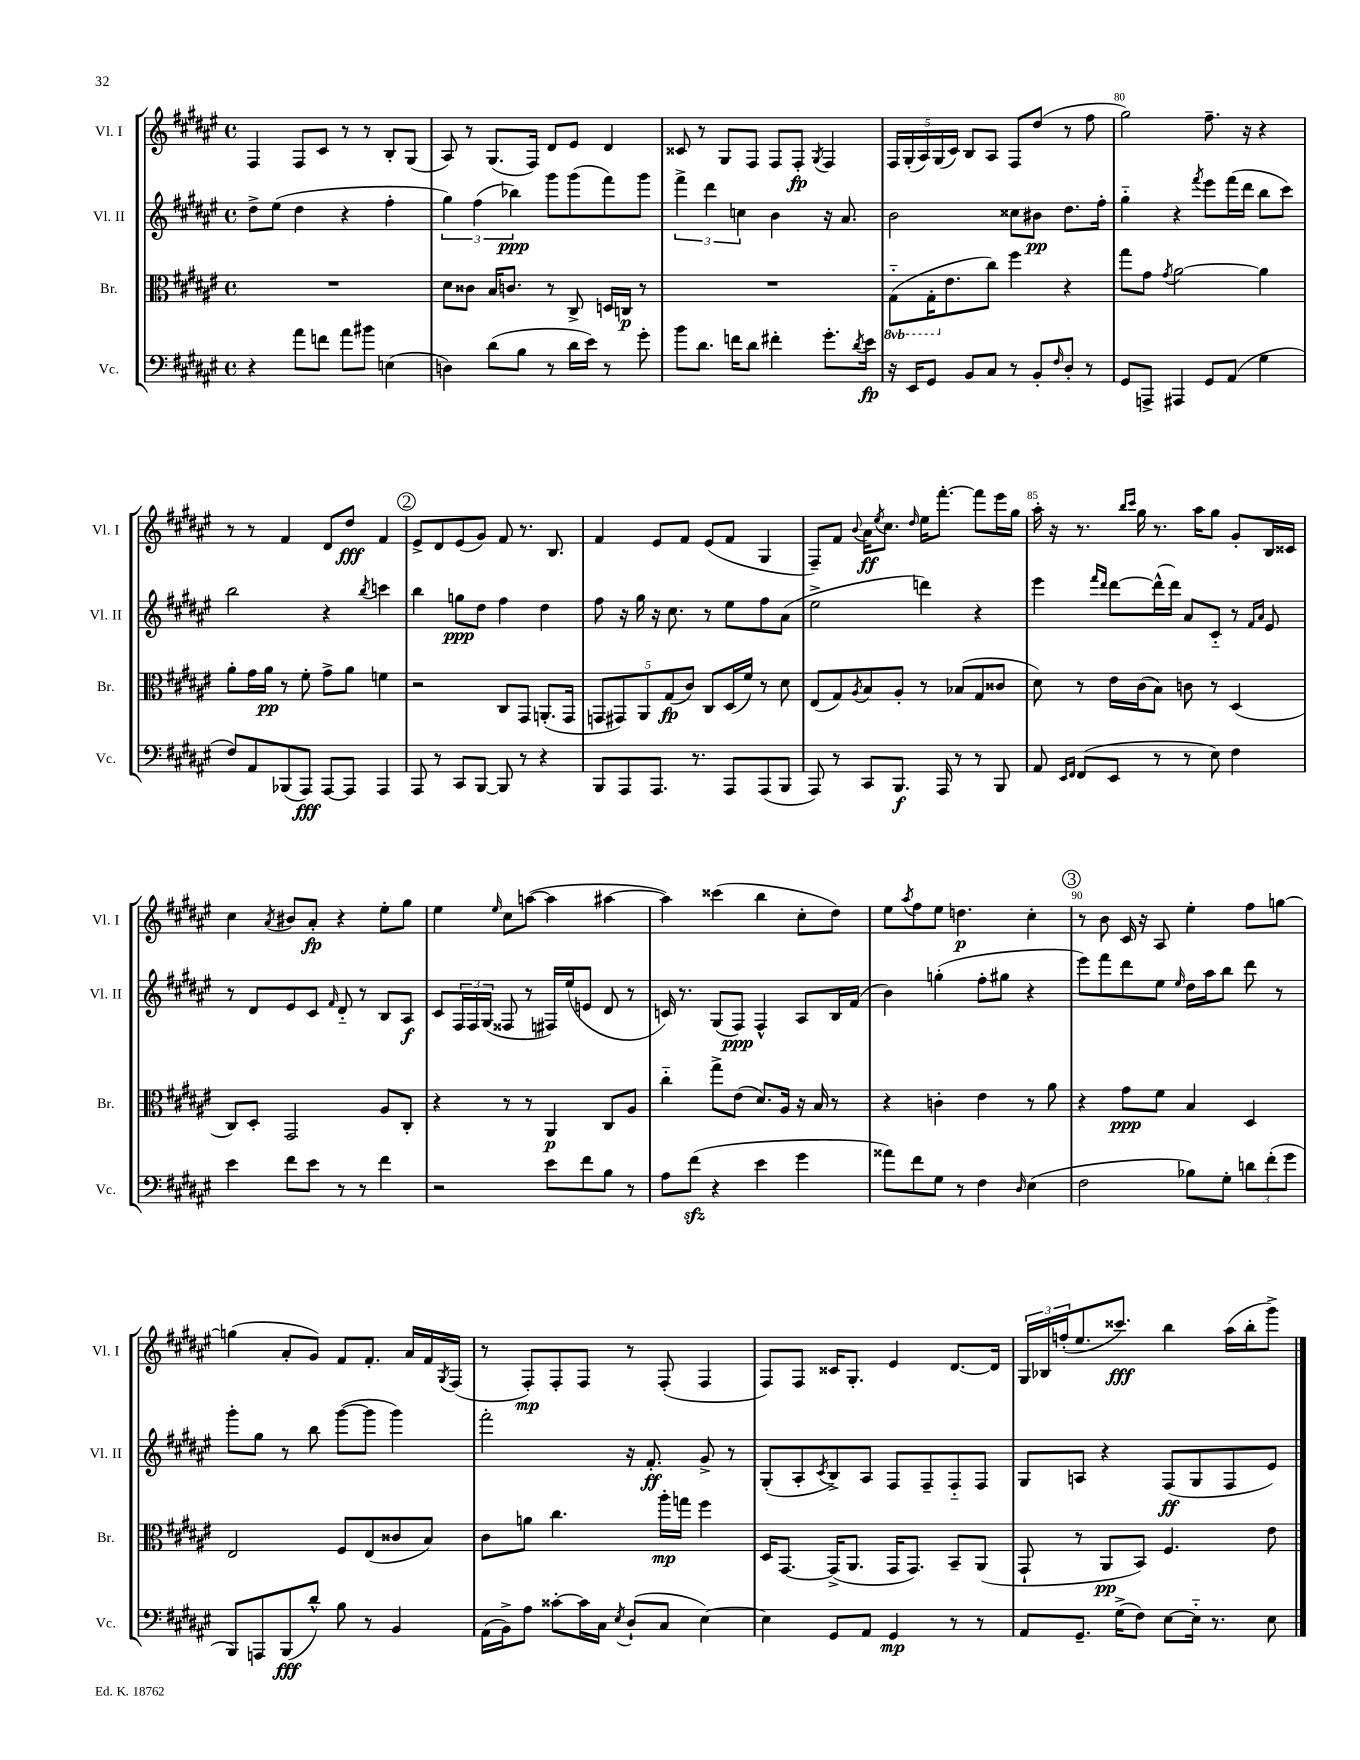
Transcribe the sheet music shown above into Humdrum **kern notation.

**kern	**kern	**kern	**kern
*staff4	*staff3	*staff2	*staff1
*clefF4	*clefC3	*clefG2	*clefG2
*k[f#c#g#d#a#e#]	*k[f#c#g#d#a#e#]	*k[f#c#g#d#a#e#]	*k[f#c#g#d#a#e#]
*M4/4	*M4/4	*M4/4	*M4/4
*met(c)	*met(c)	*met(c)	*met(c)
4r	1r	8dd#^	4F#
.	.	(8ee#	.
8a#	.	4dd#	8F#
8f	.	.	8c#
8a#	.	4r	8r
8b#	.	.	8r
(4E	.	4ff#'	8B'
.	.	.	(8G#
=	=	=	=
4D)	8d#	6gg#)	8A#)
.	8c##	.	8r
.	.	(6ff#	.
(8d#	16B	.	(8.G#
.	8.c	.	.
.	.	6bb-)	.
8B	.	.	.
.	.	.	16F#)
8r	8r	8ggg#	8d#
16d#	8C#^	(8ggg#	8e#
16e#)	.	.	.
8r	16D	8fff#)	4d#
.	16C	.	.
8g#'	8r	8ggg#	.
=	=	=	=
8b	1r	6fff#^	8c##
8.d#	.	.	8r
.	.	6ddd#	.
.	.	.	8G#
16f	.	.	.
.	.	6cc	.
8d#	.	.	8F#
4f#'	.	4b	8F#
.	.	.	8F#'
.	.	.	8qG#
8.g#'	.	16r	4F#
.	.	8.a#	.
8qd#	.	.	.
16e#	.	.	.
=	=	=	=
16r	(8GG#'~	2b	20F#
.	.	.	(20G#'
16EE#	.	.	.
.	.	.	20A#)
8GG#	16GG#'	.	.
.	.	.	(20G#
.	8.e#	.	.
.	.	.	20c#)
8BB	.	.	8B
8C#	8cc#)	.	8A#
8r	4ff#	8cc##	8F#
8BB'	.	8b#	(8dd#
16qqF#	.	.	.
8D#'	4r	8.dd#	8r
8r	.	.	8ff#
.	.	16ff#'	.
=	=	=	=
8GG#	8gg#	4gg#'~	2gg#)
8AAA^	8g#	.	.
.	8qg#	.	.
4AAA#	[2a#	4r	.
.	.	8qfff#	.
8GG#	.	8eee#	8.ff#~
(8AA#	.	(16fff#	.
.	.	16ddd#	16r
4G#	4a#]	8bb	4r
.	.	8ccc#)	.
=	=	=	=
8F#)	8a#'	2bb	8r
8AA#	16g#	.	8r
.	16a#	.	.
(8BBB-	8r	.	4f#
8AAA#)	8f#'	.	.
[8AAA#	8g#^	4r	8d#
8AAA#]	8a#	.	8dd#
.	.	8qbb	.
4AAA#	4f	4ccc	4f#
=	=	=	=
8AAA#	2r	4bb	8e#^
8r	.	.	8d#
8CC#	.	8gg	(8e#
[8BBB	.	8dd#	8g#)
8BBB]	8C#	4ff#	8f#
8r	8GG#	.	8.r
4r	(8.AA'	4dd#	.
.	.	.	8.B
.	16GG#	.	.
=	=	=	=
8BBB	10GG	8ff#	4f#
.	10GG#)	.	.
8AAA#	.	16r	.
.	.	16gg#	.
.	10AA#	.	.
8.AAA#	.	16r	8e#
.	(10G#	.	.
.	.	8.cc#	.
.	.	.	8f#
.	10c#)	.	.
8.r	.	.	.
.	8C#	8r	(8e#
8AAA#	(16D#	8ee#	8f#
.	16f#)	.	.
(8AAA#	8r	8ff#	4G#
8BBB	8d#	(8a#	.
=	=	=	=
8AAA#)	(8E#	2ee#^	8F#~)
8r	8G#)	.	8f#
.	8qA#	.	8qqb
8CC#	8B	.	16a#
.	.	.	8qee#
.	.	.	8.cc#
8.BBB	8A#'	.	.
.	.	.	16qqdd#
.	8r	4ddd)	16ee#
16AAA#	.	.	[8.fff#'
8r	(8B-	.	.
8r	8G#	4r	8fff#]
8BBB	8c##	.	16eee#
.	.	.	16gg#
=	=	=	=
8AA#	8d#)	4eee#	16aa#'
.	.	.	16r
16qqEE#	.	.	.
16qqFF#	.	.	.
(8FF#	8r	.	8.r
.	.	16qqfff#	.
.	.	16qqddd#	.
8EE#	16e#	[8ddd#	.
.	.	.	16qqbb
.	.	.	16qqccc#
.	(16c#	.	16gg#
8r	8B)	(16ddd#^^]	8.r
.	.	16ddd#)	.
8r	8c	8a#	.
.	.	.	16aa#
8E#)	8r	8c#'~	8gg#
4F#	(4D#	8r	8g#'
.	.	16qqf#	.
.	.	16qqa#	.
.	.	8e#	16B
.	.	.	16c##
=	=	=	=
4e#	8C#)	8r	4cc#
.	8D#'	8d#	.
.	.	.	8qa#
8f#	2GG#	8e#	8b#
8e#	.	8c#	8a#'
.	.	16qqf#	.
8r	.	8d#'~	4r
8r	.	8r	.
4f#	8A#	8B	8ee#'
.	8C#'	8A#	8gg#
=	=	=	=
2r	4r	8c#	4ee#
.	.	24F#	.
.	.	24F#	.
.	.	(24G#	.
.	.	.	16qqee#
.	8r	8F##	8cc#
.	8r	8r	([8aa
8e#	4AA#	16F#)	4aa]
.	.	(16ee#	.
8f#	.	8e	.
8B	8C#	8d#	[4aa#
8r	8A#	8r	.
=	=	=	=
8A#	4cc#'~	16c)	4aa#])
.	.	8.r	.
(8f#	.	.	.
4r	8gg#^	(8G#	(4ccc##
.	(8e#	8F#)	.
4e#	8.d#)	4F#^^	4bb
.	16A#	.	.
4g#	16r	8A#	8cc#'
.	16B	.	.
.	8r	16B	8dd#)
.	.	(16f#	.
=	=	=	=
8a##)	4r	4b)	8ee#
.	.	.	8qaa#
8f#	.	.	8ff#
8G#	4c'	(4gg'	8ee#
8r	.	.	4.dd
4F#	4e#	8ff#'	.
.	.	8gg#	.
16qqD#	.	.	.
(4E#	8r	4r	4cc#'
.	8a#	.	.
=	=	=	=
2F#	4r	8eee#)	8r
.	.	8fff#	8b
.	8g#	8ddd#	16c#
.	.	.	16r
.	8f#	8ee#	8A#
.	.	16qqee#	.
8B-)	4B	16dd#	4ee#'
.	.	16aa#	.
8G#'	.	8bb	.
12d	4D#	8ddd#	8ff#
(12f#'	.	.	.
.	.	8r	[8gg
12g#	.	.	.
=	=	=	=
8BBB)	2E#	8ggg#'	(4gg]
8AAA	.	8gg#	.
(8BBB	.	8r	8a#'
8d#^^)	.	8bb	8g#)
8B	8F#	([8ggg#	8f#
8r	(8E#	8ggg#]	8.f#'
4BB	8c##	4ggg#)	.
.	.	.	16a#
.	8B)	.	16f#
.	.	.	8qG#
.	.	.	(16F#
=	=	=	=
(16AA#	8c#	2fff#'	8r
16BB^)	.	.	.
8A#	8a	.	8F#')
[8c##'	4.cc#	.	8F#'
16c##]	.	.	8F#
16C#	.	.	.
8qE#	.	.	.
(8D#`	.	16r	8r
.	.	8.f#'	.
8C#	16aa#'	.	(8F#'
.	16gg	.	.
[4E#)	4ff#	8g#^	4F#
.	.	8r	.
=	=	=	=
4E#]	16D#	(8G#'	8F#)
.	[8.GG#	.	.
.	.	8A#'	8F#
.	.	8qc#	.
8GG#	(16GG#^]	8B^)	16c##
.	8.AA#	.	8.G#'
8AA#	.	8A#	.
4GG#	16GG#	8F#	4e#
.	8.GG#)	.	.
.	.	8F#~	.
8r	8BB~	8F#'~	[8.d#
8r	(8AA#	8F#	.
.	.	.	16d#]
=	=	=	=
8AA#	8GG#`	8G#	24G#
.	.	.	24B-
.	.	.	(24ff'
8.GG#~	8r	8A	8.ee#
.	8AA#	4r	.
(16G#^	.	.	8.ccc##)
8F#)	8BB)	.	.
[8E#	4.F#	(8F#	4bb
16E#'~]	.	8G#	.
8.r	.	.	.
.	.	8F#	(16aa#
.	.	.	16bb'
8E#	8e#	8e#)	8ggg#^)
==	==	==	==
*-	*-	*-	*-
